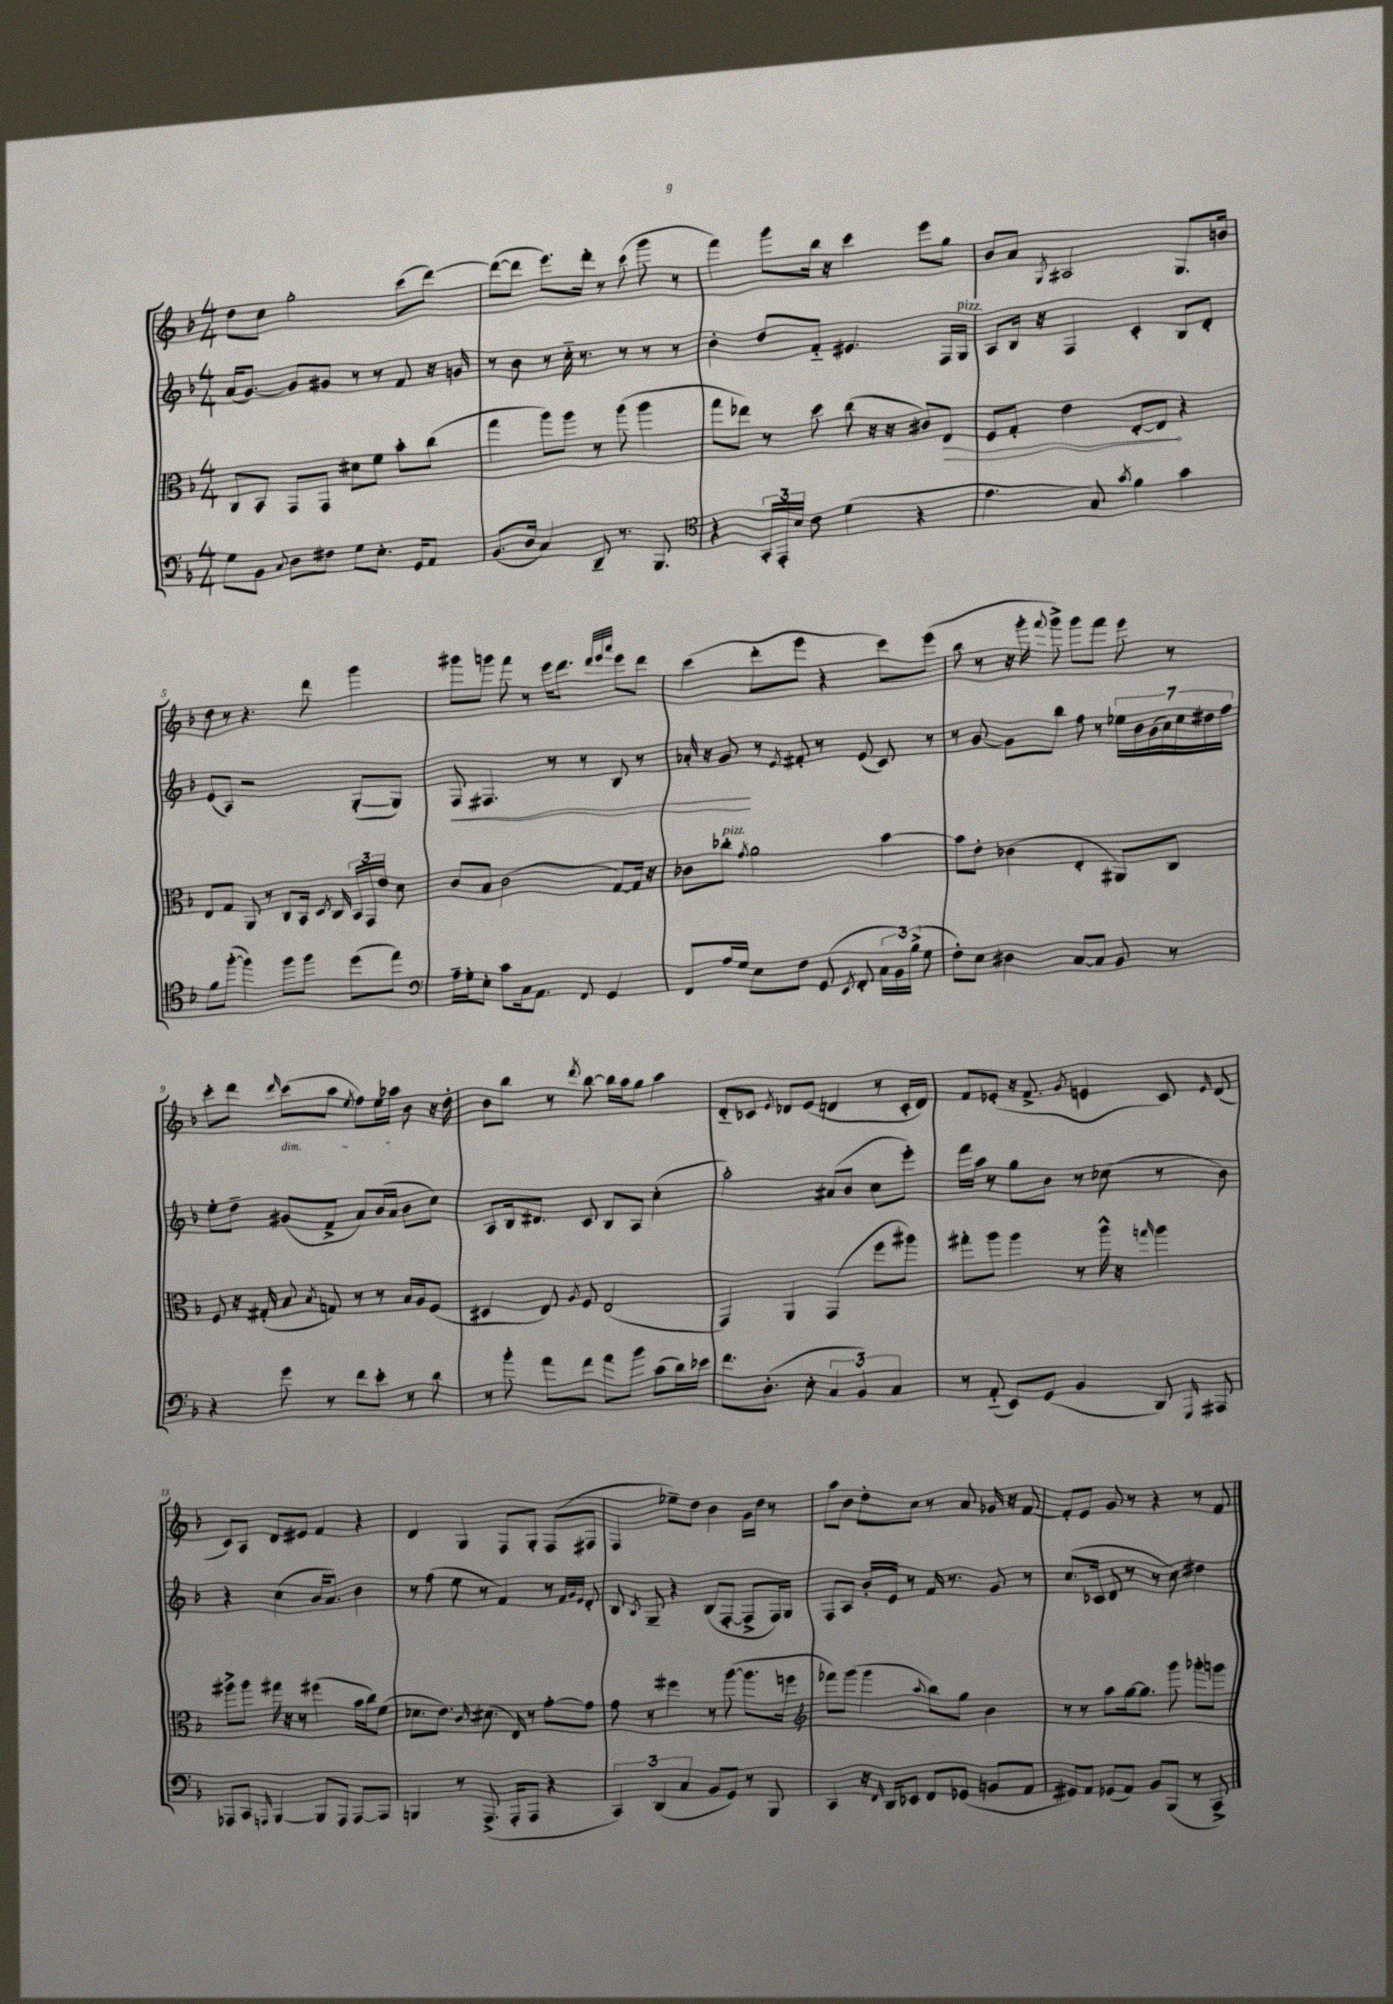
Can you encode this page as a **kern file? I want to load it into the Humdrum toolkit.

**kern	**kern	**kern	**kern
*staff4	*staff3	*staff2	*staff1
*clefF4	*clefC3	*clefG2	*clefG2
*k[b-]	*k[b-]	*k[b-]	*k[b-]
*M4/4	*M4/4	*M4/4	*M4/4
8G	8C	(16a	8dd
.	.	[8.g)	.
8BB-	8BB-	.	8cc
8qqC	.	.	.
8D	8GG	8g]	2gg'
8F#	8GG	8g#	.
8G	8d#	8r	.
8.E'	8f	8r	.
.	8b-'	8f	(8ccc
16GG	.	.	.
8AA	(8cc	16r	[8ddd)
.	.	16g	.
=	=	=	=
(8.BB-	4gg	8r	(8ddd_
.	.	8b-	8ddd]
16D	.	.	.
4C)	8aa)	8r	8.eee)
.	8aa	16cc'~	.
.	.	8.r	16ddd'
8DD~	8r	.	8r
8.r	(8aa	8r	(8ccc
.	4aa	8r	8ggg
8.BBB-	.	.	.
.	.	8r	8r
=	=	=	=
*clefC4	*	*	*
4r	8gg	4b-'	4fff)
.	8ee-)	.	.
24GG'	8r	8dd	8ggg
24EE'	.	.	.
24B-	.	.	.
8c	8dd	8f'~	16bb-
.	.	.	16r
(4d	(8cc	4.e#	4ccc
.	16r	.	.
.	16r	.	.
4r	8c#)	.	8eee
.	8E	16F	8gg
.	.	16G	.
=	=	=	=
4.e	8F	8A	8b-
.	8G'	16B-	8a
.	.	16r	.
.	.	.	8qG
.	4e	4F	2A#
8G)	.	.	.
8qg	.	.	.
4f	[8E'	4c'	.
.	8E]	.	.
4g	4r	8B-	8.G
.	.	8d'	.
.	.	.	16b
=	=	=	=
8f	8E	(8e	8dd
([8ff'	8G	8A)	8r
4ff])	8AA	2r	4.r
.	8r	.	.
8ff	8C	.	.
8ff	16BB-	.	8ddd
.	8qD	.	.
.	16C	.	.
(8dd	24BB-	([8G'	4ggg
.	24GG	.	.
.	24e	.	.
8ee)	8d	8G])	.
=	=	=	=
*clefF4	*	*	*
16A~	8c	8F	8ggg#
16G'	.	.	.
8E'	8B-	4.F#	8ggg
8c	(2c	.	8fff
16C	.	.	8r
8.AA	.	.	.
.	.	8r	16eee
.	.	.	8.ddd
8FF	.	8r	.
.	.	.	32qqddd
.	.	.	32qqeee
.	.	.	32qqaaa
4GG	[8G)	8B-	8eee
.	16G]	8r	8ddd
.	16r	.	.
=	=	=	=
8FF	8c-	16a-'	(4ccc
.	.	16r	.
16A	8cc-'	8g	.
16G	.	.	.
.	8qg	.	.
8E	2a	8r	8ddd'
.	.	8qe	.
8F	.	8f#'	8eee
(8GG	.	8r	4r
8qEE	.	.	.
8FF'	.	(8e	.
24C	[4b-	8c)	8ccc)
24BB-)	.	.	.
(24B-^	.	.	.
8G	.	8r	(8eee
=	=	=	=
8F')	8b-]	8r	8bb-
8E	8e'	[8g	8r
4D#	(4c-	8g]	16r
.	.	.	16ggg'
.	.	.	8qqfff
.	.	8bb-	8ggg^)
[8C	4E'	8ff	8ggg
8C]	.	8r	8fff
8BB-	8AA#)	28ee-	8eee
.	.	28b-	.
.	.	(28g	.
.	.	28a)	.
8r	8C	.	8r
.	.	28cc	.
.	.	28dd#	.
.	.	28ff	.
=	=	=	=
4r	8F	8ee'	8ccc'
.	16r	8dd~	8ddd
.	(16G#'	.	.
.	.	.	16qqddd
8g	8B-	(8g#	(8ccc
.	8qB-	.	.
8r	8G)	8f^	8aa
.	.	.	8qee
8f	8r	8a)	8ff)
8e'	8r	(16b-	16ee
.	.	16a	16aa-
8r	16B-	8b-	8b-
.	16A	.	.
8d	(8F	8cc)	16r
.	.	.	16dd'
=	=	=	=
8r	4D#	8A	8b-
8b-'	.	16B-	8bb-
.	.	8.d#	.
8a	8E)	.	8r
.	8qA	.	8qddd
8f	8F	8c	[8bb-
8a	(2E	8B-	16bb-]
.	.	.	16aa
8b-	.	8A	8gg
(8c	.	(4cc'	4aa
16d)	.	.	.
16e-	.	.	.
=	=	=	=
8.f	4GG)	2aa')	8d'~
.	.	.	8c-
(8.D'	.	.	.
.	.	.	8qe
.	4AA	.	8d-
8E'	.	.	(8e
6C	(4GG	(8a#	4d
.	.	8b-	.
6BB-)	.	.	.
.	8ff	8cc	8r
6C	.	.	.
.	8aa#)	8eee')	16c-'
.	.	.	16d)
=	=	=	=
8r	8gg#'	16fff	8f
.	.	16aa	.
(8AA'~	8aa	8r	(8e-'
8EE)	4aa	8gg	16r
.	.	.	8.f^
(8GG	.	8b-	.
.	.	.	8qg
4BB-	8r	8r	4e
.	16aa^^	(8cc-	.
.	16r	.	.
.	16qqgg	.	.
8DD)	4aa	8r	8c)
16qqGGG	.	.	16qqe
8AAA#	.	8b-)	(8d
=	=	=	=
8AAA-	8aa#^	4r	8c)
8CC	8aa#	.	8A
16qqAAA	.	.	.
[4BBB-	16gg#	(4cc	8d
.	16r	.	.
.	8r	.	8e#
8BBB-]	(4ff#	16b-	4f
.	.	8.a)	.
8AAA	.	.	.
[8AAA	16b-	4b-	4r
.	16cc)	.	.
8AAA]	(8f	.	.
=	=	=	=
4BBB	8.d-	8r	4d
.	.	(8ff	.
.	8.e)	.	.
8r	.	8ee	4G
.	16qqc	.	.
(8.AAA^	(8.d#	8r	.
.	.	4f)	8F
16AAA'	16E)	.	.
8AAA	8r	.	8G'
4r	[8g'	8r	(8F
.	.	32qqf	.
.	.	32qqg	.
.	.	32qqe	.
.	8g]	8d'	8F#
=	=	=	=
6CC)	8g	8B-	4F
.	.	8qB-	.
.	8r	8G~	.
(6DD	.	.	.
.	4ff#	4r	8ee-~)
6C	.	.	.
.	.	.	8dd
8BB-	8r	(8B-	4b-
8GG)	([8aa	[8F'	.
8r	8.aa]	8F^]	16g
.	.	.	16dd
8BBB-	.	16F)	8r
.	16ff	16G	.
=	=	=	=
*	*clefG2	*	*
4CC	8fff-)	8F	8aa
.	(8ggg	8A	8b-
16r	4ggg	16b-'	8dd'
16qqFF	.	.	.
16DD	.	16e	.
8EE-	.	8r	8cc
.	8qqaa	.	.
8FF	8bb-)	16f	8r
.	.	8.r	.
(8GG-	8gg	.	8a
8BB	4b-	8g	16g-
.	.	.	16r
8AA	.	8r	[8f
=	=	=	=
8GG#)	8r	(8.cc	8f']
8AA	8r	.	8e
.	.	16c-	.
(8GG-	8aa	8d	8g
8AA)	[16gg	8r	8r
.	8.gg]	.	.
8BB-	.	8r	4r
(8BBB-	8ggg	8cc)	.
8r	8ggg-'	4dd#	8r
8CC^)	8ggg	.	8f
==	==	==	==
*-	*-	*-	*-
